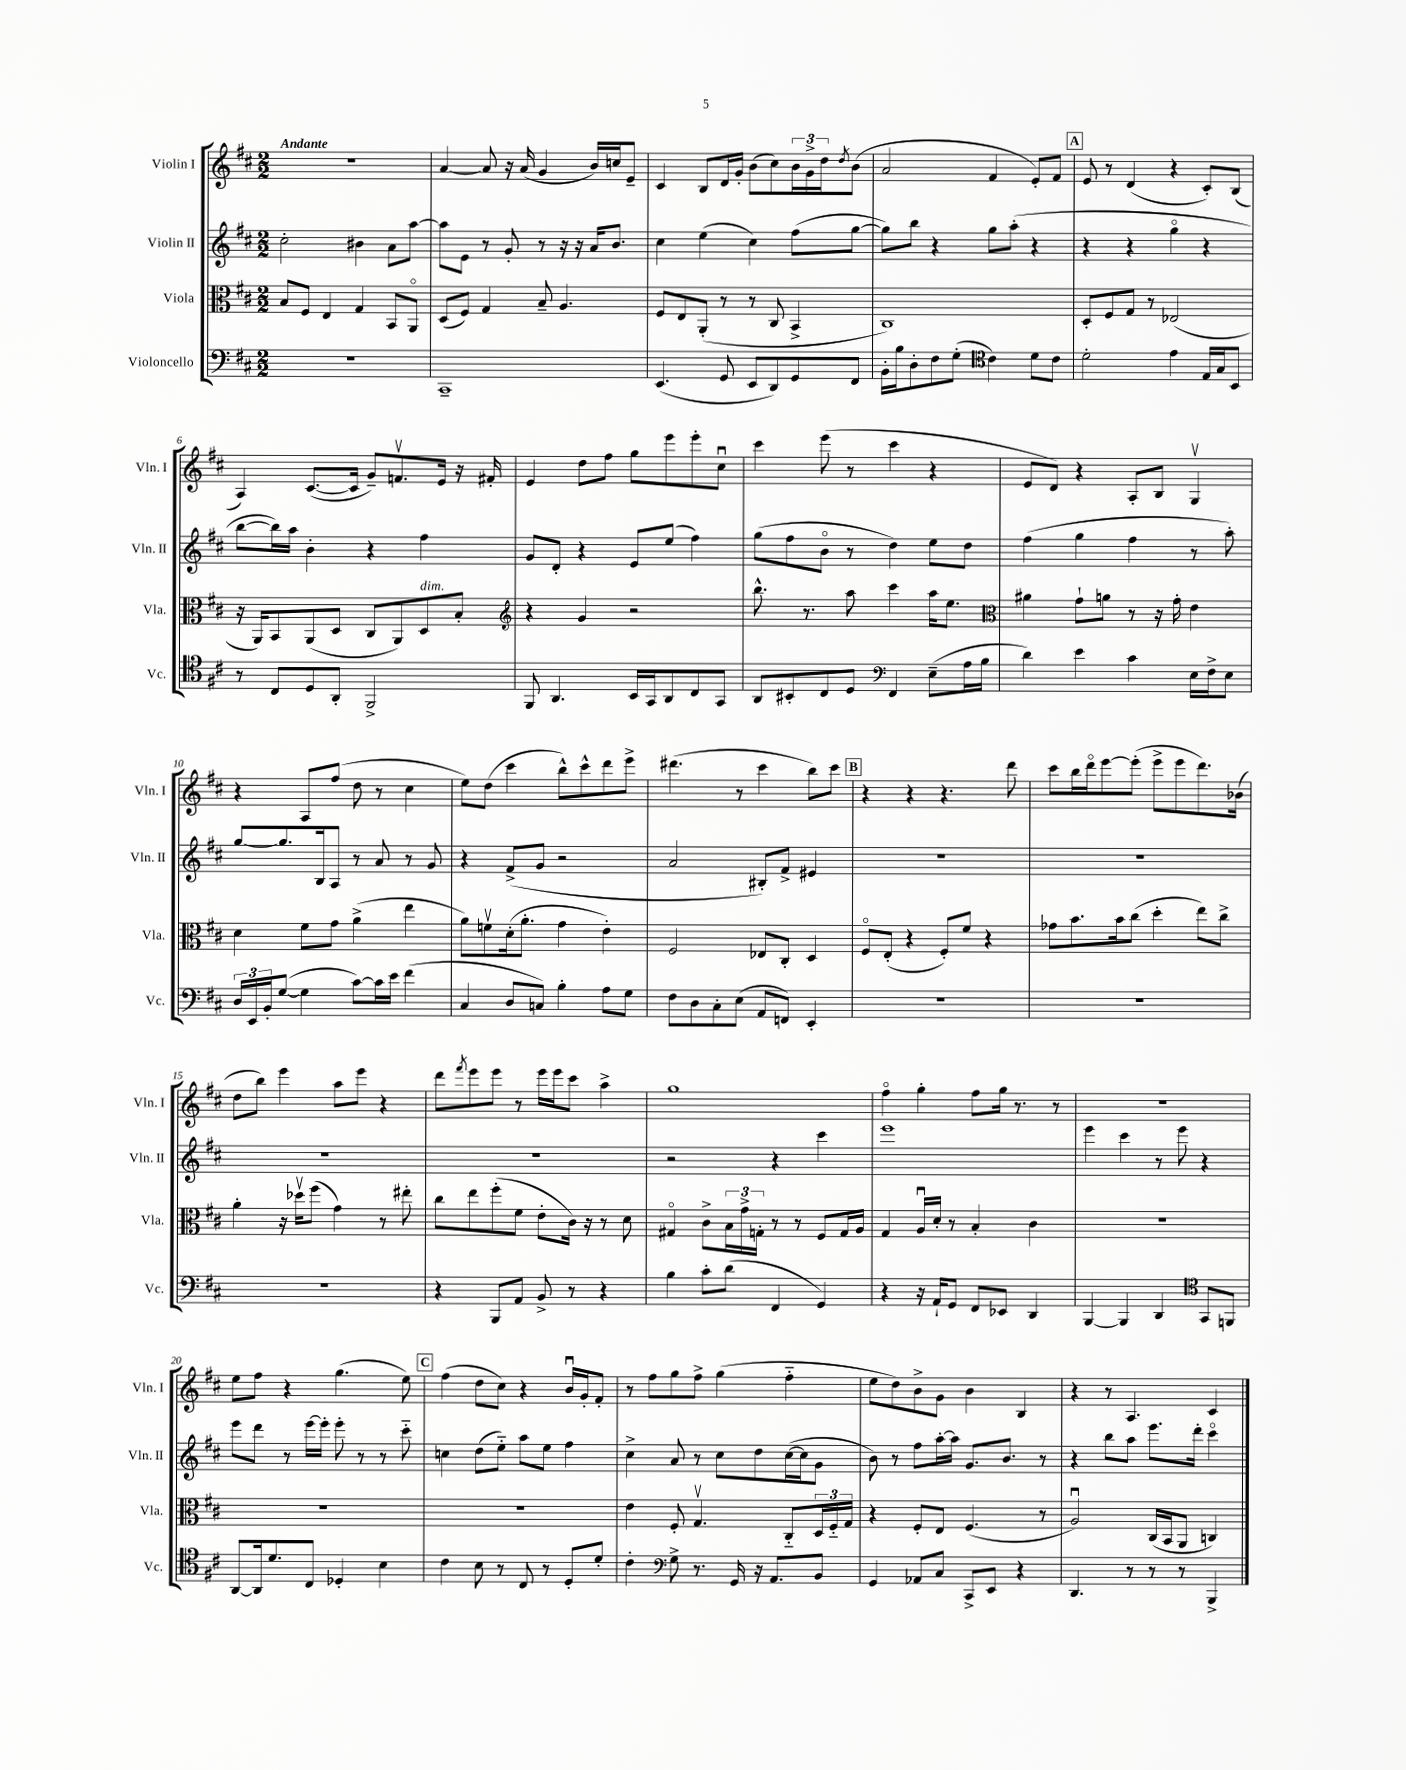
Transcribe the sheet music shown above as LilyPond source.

<<
\new StaffGroup <<
\new Staff = "s0" \with { instrumentName = "Violin I" shortInstrumentName = "Vln. I" } {
    \clef treble \key d \major \numericTimeSignature \time 2/2 \tempo "Andante"
    r1 |
    a'4~ a'8 r16 a'16( g'4 b'16) c''16 e'8-- |
    cis'4 b8 d'16 g'16-. b'8( cis''8) \tuplet 3/2 { b'16 g'16-> d''16 } \acciaccatura { d''8 } b'8( |
    a'2 fis'4 e'8-.) fis'8 |
    \mark \markup { \box "A" } e'8 r8 d'4( r4 cis'8-.) b8( |
    a4) cis'8.~( cis'16 g'8--) f'8.\upbow e'16 r16 fis'16-. |
    e'4 d''8 fis''8 g''8 e'''8 e'''8-. cis''8\downbow |
    cis'''4 e'''8( r8 cis'''4 r4 |
    e'8 d'8) r4 a8-. b8 g4\upbow |
    r4 a8 fis''8( d''8 r8 cis''4 |
    e''8) d''8( cis'''4 b''8-^) cis'''8-^ d'''8 e'''8-> |
    dis'''4.( r8 cis'''4 b''8) cis'''8 |
    \mark \markup { \box "B" } r4 r4 r4. d'''8 |
    cis'''8 b''16 d'''16\flageolet e'''8~ e'''8-.( e'''8-> e'''8 d'''8.) bes'16( |
    d''8 b''8) e'''4 a''8 e'''8 r4 |
    d'''8 \acciaccatura { fis'''8 } e'''8 e'''8 r8 e'''16 e'''16 cis'''8 a''4-> |
    g''1 |
    fis''4\flageolet g''4-. fis''8 g''16 r8. r8 |
    R1 |
    e''8 fis''8 r4 g''4.( e''8) |
    \mark \markup { \box "C" } fis''4( d''8 cis''8) r4 b'16\downbow g'16-. fis'8-. |
    r8 fis''8 g''8 fis''8-> g''4( fis''4-_ |
    e''8 d''8) b'8-> g'8 b'4 b4 |
    r4 r8 a4. cis'4 \bar "|." |
}
\new Staff = "s1" \with { instrumentName = "Violin II" shortInstrumentName = "Vln. II" } {
    \clef treble \key d \major \numericTimeSignature \time 2/2
    cis''2-. bis'4 a'8 a''8~ |
    a''8 e'8 r8 g'8-. r8 r16 r16 a'16 b'8. |
    cis''4 e''4( cis''4) fis''8( g''8~ |
    g''8) b''8 r4 g''8 a''8-.( r4 |
    \mark \markup { \box "A" } r4 r4 g''4\flageolet r4 |
    b''8~ b''16) a''16 b'4-. r4 fis''4 |
    g'8 d'8-. r4 e'8 e''8( fis''4) |
    g''8( fis''8 b'8\flageolet r8 d''4) e''8 d''8 |
    fis''4( g''4 fis''4 r8 a''8-.) |
    g''8~ g''8. b16 a8 r8 a'8 r8 g'8 |
    r4 fis'8->( g'8 r2 |
    a'2 bis8-.) fis'8-> eis'4 |
    \mark \markup { \box "B" } R1 |
    R1 |
    R1 |
    R1 |
    r2 r4 cis'''4 |
    e'''1 |
    e'''4 cis'''4 r8 e'''8 r4 |
    e'''8 d'''8 r8 e'''16~ e'''16-. e'''8-. r8 r8 cis'''8-_ |
    \mark \markup { \box "C" } c''4 d''8( e''8-_) a''8 e''8 fis''4 |
    cis''4-> a'8 r8 cis''8 d''8 cis''16~( cis''16 g'8 |
    b'8) r8 fis''8 a''16~-. a''16 g'8. b'8. r8 |
    r4 b''8 a''8 e'''8. d'''16-. cis'''4\flageolet \bar "|." |
}
\new Staff = "s2" \with { instrumentName = "Viola" shortInstrumentName = "Vla." } {
    \clef alto \key d \major \numericTimeSignature \time 2/2
    b8 fis8 e4 g4 b,8 a,8\flageolet |
    d8( fis8) g4 b8-- a4. |
    fis8 e8 a,8-.( r8 r8 cis8 b,4-> |
    cis1) |
    \mark \markup { \box "A" } d8-. fis8 g8 r8 ees2( |
    r16 a,16) b,8 a,8( d8 cis8 a,8) d8^\markup { \italic "dim." } b8-. |
    \clef treble r4 g'4 r2 |
    b''8.-^ r8. a''8 cis'''4 a''16 e''8. |
    \clef alto ais'4 g'8-! a'8 r8 r16 g'16-. e'4 |
    d'4 fis'8 g'8 a'4->( e''4 |
    a'8) f'8\upbow d'16-.( a'8.-. g'4 e'4-.) |
    fis2 ees8 cis8-. d4 |
    \mark \markup { \box "B" } fis8\flageolet e8-.( r4 fis8-.) fis'8 r4 |
    ges'8 b'8. b'16 cis''8( d''4-. e''8) cis''8-> |
    a'4-. r16 des''16\upbow fis''8( g'4) r8 eis''8-. |
    cis''8 e''8 fis''8-.( fis'8 e'8-. cis'16) r16 r8 d'8 |
    gis4\flageolet cis'8-> \tuplet 3/2 { b16 g'16-> g16-. } r8 r8 fis8 g16 a16 |
    g4 a16\downbow d'16-. r8 b4-. cis'4 |
    R1 |
    R1 |
    \mark \markup { \box "C" } R1 |
    e'4 fis8-. g4.\upbow cis8-_ \tuplet 3/2 { d16 fis16-_ g16 } |
    r4 fis8-. e8 fis4.( r8 |
    a2\downbow) cis16( b,16 a,8 c4) \bar "|." |
}
\new Staff = "s3" \with { instrumentName = "Violoncello" shortInstrumentName = "Vc." } {
    \clef bass \key d \major \numericTimeSignature \time 2/2
    R1 |
    cis,1-- |
    e,4.( g,8 e,8 d,8) g,8 fis,8 |
    b,16-. b16 d8-. fis8 g8-.( \clef tenor cis'4) d'8 cis'8 |
    \mark \markup { \box "A" } d'2-. e'4 e16 g16 b,8 |
    r8 cis8 d8 a,8-. fis,2-> |
    fis,8 a,4. b,16 g,16 a,8 cis8 g,8 |
    a,8 bis,8-. cis8 d8 \clef bass fis,4 e8--( a16 b16 |
    d'4) e'4 cis'4 e16 fis16-> e8 |
    \tuplet 3/2 { d16 e,16 b,16-. } g8~( g4 cis'8~) cis'16 e'16 fis'4( |
    cis4 d8 c8) b4-. a8 g8 |
    fis8 d8 cis8-. e8( a,8 f,8) e,4-. |
    \mark \markup { \box "B" } R1 |
    R1 |
    R1 |
    r4 b,,8 a,8 b,8-> r8 r4 |
    b4 cis'8-. d'8( fis,4 g,4) |
    r4 r16 a,16-! g,8 fis,8 ees,8 d,4 |
    b,,4~ b,,4 d,4 \clef tenor g,8 f,8 |
    a,8~ a,16 d'8. cis8 des4-. b4 |
    \mark \markup { \box "C" } cis'4 b8 r8 cis8 r8 d8-. d'8-. |
    cis'4-. \clef bass g8-> r8. g,16 r16 a,8. b,8 |
    g,4 aes,8 cis8 cis,8-> e,8 r4 |
    d,4. r8 r8 r8 b,,4-> \bar "|." |
}
>>
>>
